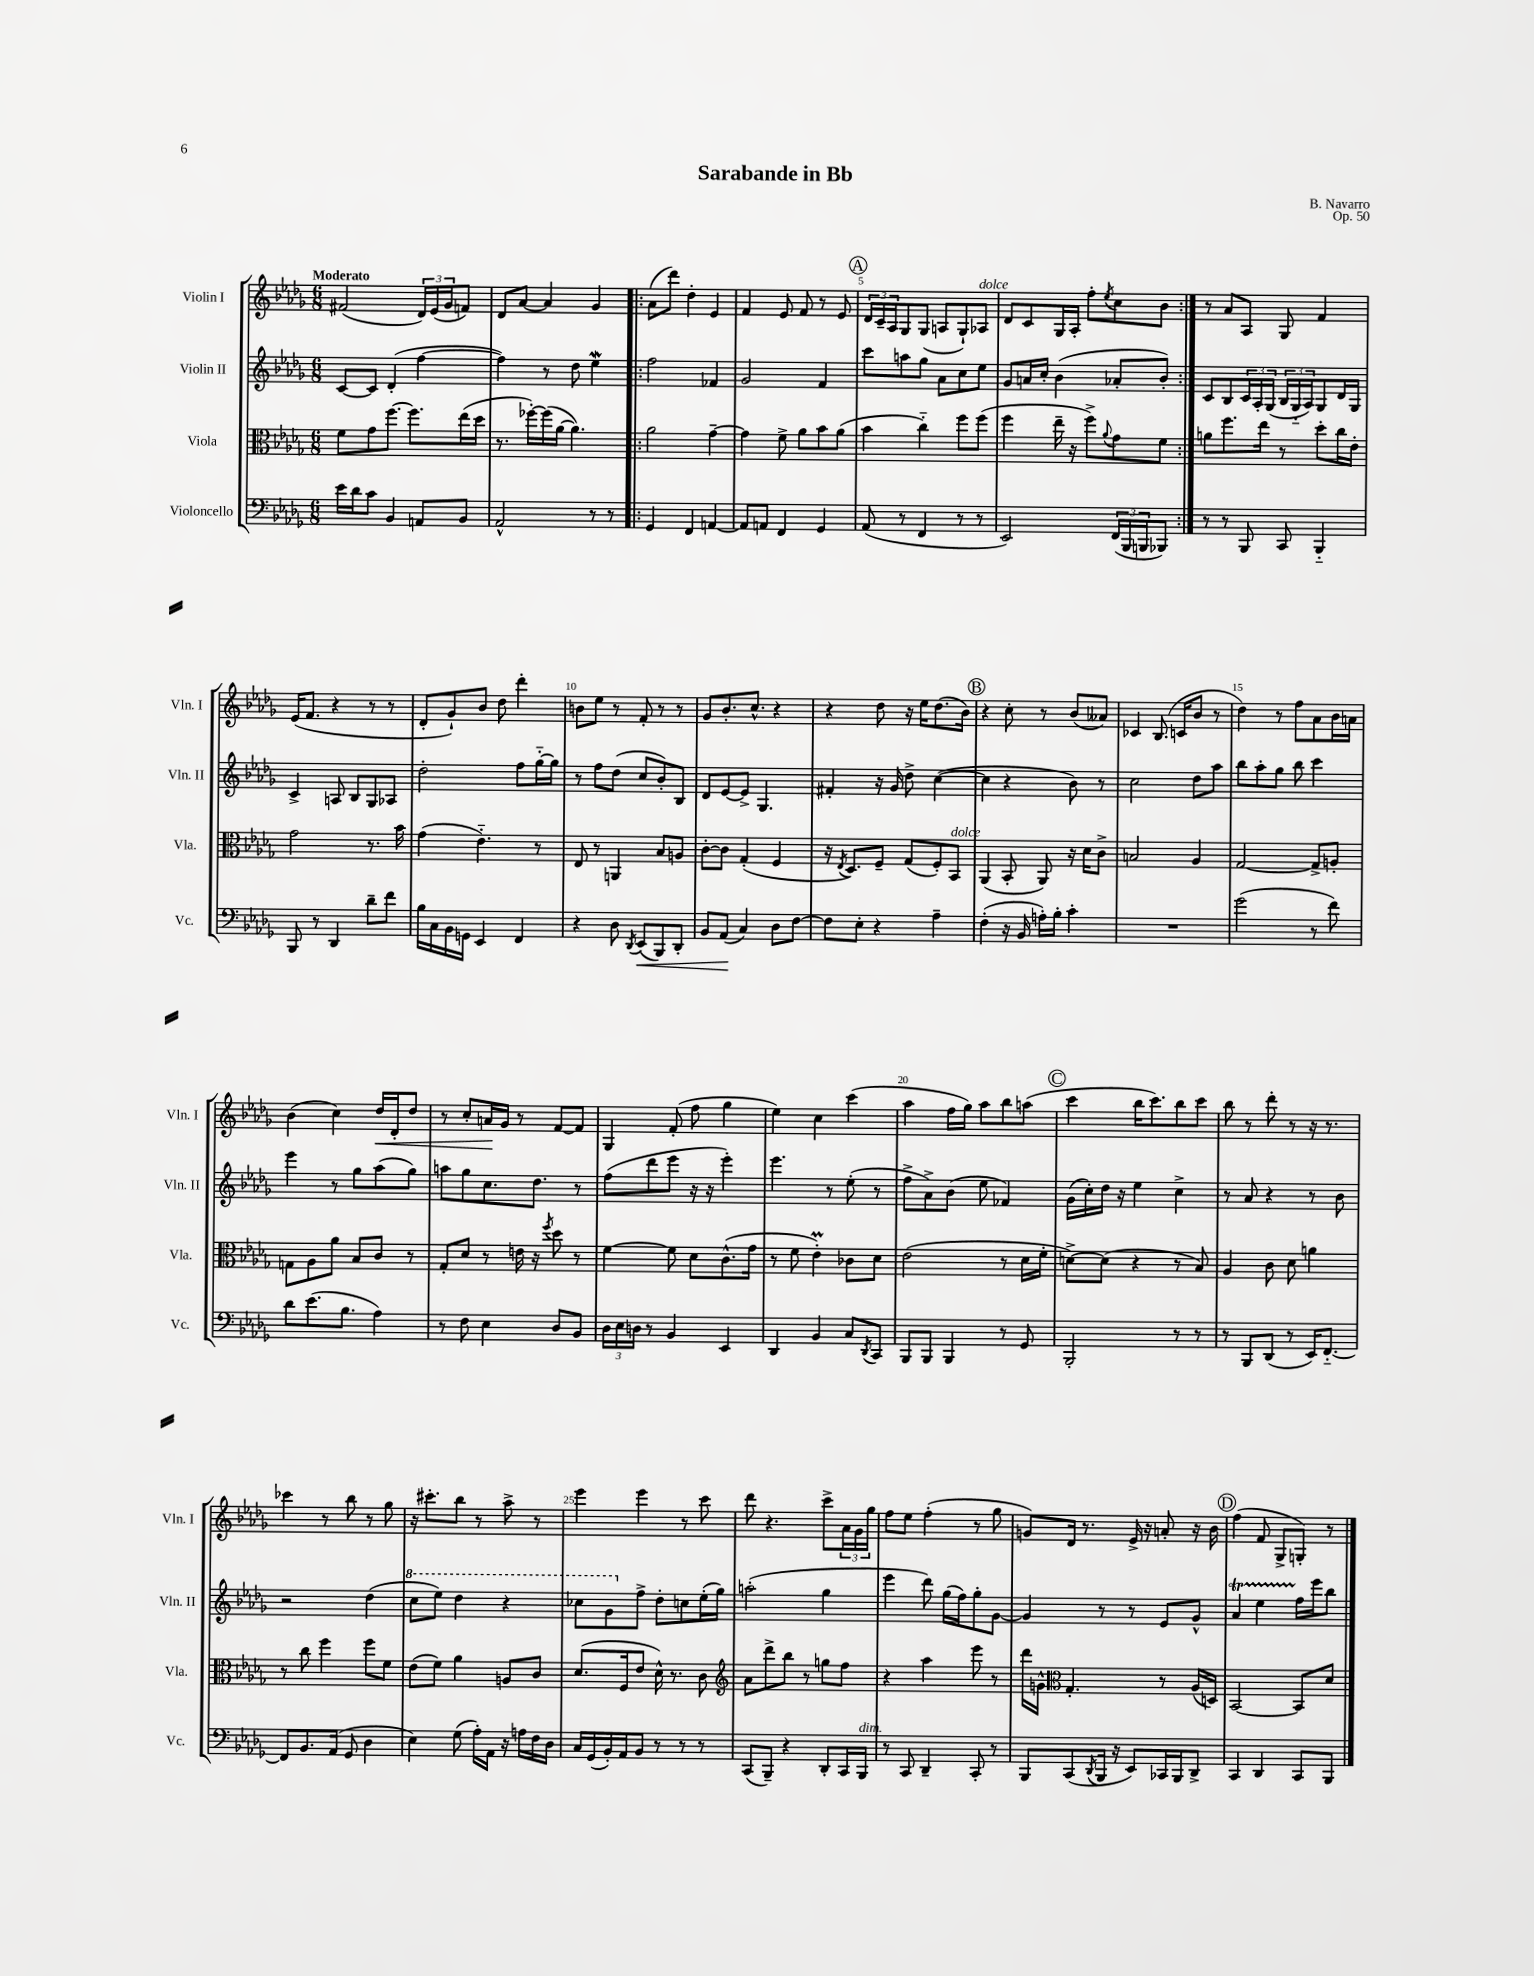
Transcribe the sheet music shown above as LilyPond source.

\header { title = "Sarabande in Bb" composer = "B. Navarro" opus = "Op. 50" }
<<
\new StaffGroup <<
\new Staff = "s0" \with { instrumentName = "Violin I" shortInstrumentName = "Vln. I" } {
    \clef treble \key des \major \numericTimeSignature \time 6/8 \tempo "Moderato"
    fis'2( \tuplet 3/2 { des'16) ees'16( ges'16 } f'8) |
    des'8 aes'8~ aes'4 ges'4 |
    \repeat volta 2 { aes'8( des'''8) des''4-. ees'4 |
    f'4 ees'8 f'8 r8 ees'8 |
    \mark \markup { \circle "A" } \tuplet 3/2 { des'16 c'16-- aes16 } ges8 ges8( a8 ges8-!) aes8^\markup { \italic "dolce" } |
    des'8 c'8 ges16 aes16-. f''8-. \acciaccatura { ees''8 } c''8 bes'8 | }
    r8 aes'8 aes8 ges8 f'4 |
    ees'16( f'8. r4 r8 r8 |
    des'8-. ges'8-!) bes'8 des''8 des'''4-. |
    b'8 ees''8 r8 f'8-. r8 r8 |
    ges'8 bes'8.-. c''8.-^ r4 |
    r4 des''8 r16 ees''16 des''8.( bes'16) |
    \mark \markup { \circle "B" } r4 c''8-. r8 bes'8( aeses'8) |
    ces'4 bes8.( c'16 bes'8 r8 |
    des''4) r8 f''8 aes'8 bes'16 a'16 |
    bes'4( c''4) des''16\< des'16-. des''8 |
    r8 c''8-. a'16\! ges'16 r8 f'8~ f'8 |
    ges4 f'8-.( f''8 ges''4 |
    ees''4) c''4 c'''4( |
    aes''4 f''16 ges''16) aes''8 bes''8 a''8( |
    \mark \markup { \circle "C" } c'''4 bes''16 c'''8.) bes''8 c'''8 |
    bes''8 r8 des'''8-. r8 r16 r8. |
    ces'''4 r8 bes''8 r8 ges''8 |
    r16 cis'''8.-. bes''8 r8 aes''8-> r8 |
    ees'''4 ees'''4 r8 c'''8 |
    des'''8 r4. c'''8-> \tuplet 3/2 { aes'16 ges'16 ges''16 } |
    f''8 ees''8 f''4-.( r8 ges''8 |
    g'8) des'16 r8. ees'16-> r16 a'8-. r16 bes'16 |
    \mark \markup { \circle "D" } f''4( f'8 ges8-> g8-.) r8 \bar "|." |
}
\new Staff = "s1" \with { instrumentName = "Violin II" shortInstrumentName = "Vln. II" } {
    \clef treble \key des \major \numericTimeSignature \time 6/8
    c'8~ c'8 des'4-.( f''4~ |
    f''4) r8 des''8 ees''4\mordent |
    \repeat volta 2 { f''2 fes'4 |
    ges'2 f'4 |
    \mark \markup { \circle "A" } c'''8 a''8 ges''8 aes'8 c''8 ees''8 |
    ges'8 a'16 c''16-. bes'4( aes'8-. bes'8-.) | }
    c'8 bes8 \tuplet 3/2 { c'16 aes16-. ges16( } \tuplet 3/2 { bes16 ges16-_ aes16) } ges8 des'16 ges16 |
    c'4-> a8 bes8 ges8 aes8 |
    des''2-. f''8 ges''16~-_ ges''16 |
    r8 f''8 des''8( c''8 bes'8-.) bes8 |
    des'8 ees'8~ ees'8-> ges4. |
    fis'4-. r16 ges'16 des''8-> c''4~( |
    \mark \markup { \circle "B" } c''4 r4 bes'8) r8 |
    c''2 des''8 aes''8 |
    bes''8 aes''8-. ges''8 bes''8 c'''4 |
    ees'''4 r8 ges''8 aes''8( ges''8) |
    a''8 ges''8 c''8. des''8. r8 |
    f''8( des'''8 ees'''8 r16 r16 ees'''4-.) |
    ees'''4. r8 ees''8-.( r8 |
    f''8-> aes'8->) bes'8( ees''8 fes'4) |
    \mark \markup { \circle "C" } ges'16( c''16-.) des''16 r16 ees''4 c''4-> |
    r8 aes'8 r4 r8 bes'8 |
    r2 des''4( |
    \ottava #1 c'''8 ees'''8) des'''4 r4 |
    ces'''8 ges''8 \ottava #0 f''8-> des''8-. c''!8 ees''16-.( ges''16) |
    a''2-.( ges''4 |
    ees'''4 des'''8) ges''16( f''16) ges''8-. ges'8~ |
    ges'4 r8 r8 ees'8 ges'8-^ |
    \mark \markup { \circle "D" } aes'4\startTrillSpan ees''4 f''16\stopTrillSpan ees'''16 bes''8 \bar "|." |
}
\new Staff = "s2" \with { instrumentName = "Viola" shortInstrumentName = "Vla." } {
    \clef alto \key des \major \numericTimeSignature \time 6/8
    f'8 ges'8 f''8.~ f''8. ees''16( des''16 |
    r8. fes''16~-.) fes''16( aes'16~ aes'4.) |
    \repeat volta 2 { aes'2 ges'4~-- |
    ges'4 f'8-> aes'8 bes'8 aes'8( |
    \mark \markup { \circle "A" } bes'4 c''4-_) f''8 f''8( |
    f''4 ees''16-- r16 f''8->) \appoggiatura { aes'8 } ges'8 f'8 | }
    a'8 f''8. ees''16 r8 des''8-. c''16 ees'16-. |
    ges'2 r8. bes'16 |
    ges'4( ees'4.-_) r8 |
    ees8 r8 a,4 bes8 a8 |
    c'8~-. c'8 ges4-.( f4 |
    r16 \acciaccatura { ees8 } des8.) f8-- ges8( f8-.) bes,8^\markup { \italic "dolce" } |
    \mark \markup { \circle "B" } aes,4( bes,8-. aes,8) r16 des'16 c'8-> |
    b2 aes4 |
    ges2~ ges8-> a8-. |
    g8 aes8 aes'8 bes8 c'8 r8 |
    ges8-. des'8 r8 e'16 r16 \acciaccatura { f''8 } des''8 r8 |
    f'4~ f'8 des'8 c'8.-^( ges'16 |
    r8 f'8 ees'4-.\prall) ces'8 des'8 |
    ees'2( r8 des'16 f'16-. |
    \mark \markup { \circle "C" } d'8~->) d'8( r4 r8 bes8) |
    aes4 c'8 des'8 a'4 |
    r8 c''8 f''4 f''8 f'8 |
    ees'8( f'8) aes'4 a8 c'8 |
    des'8.( f16 ees'8 des'16-^) r8. c'8 |
    \clef treble aes'8 des'''8-> bes''8 r8 g''8 f''8 |
    r4 aes''4 ees'''8 r8 |
    des'''16 g'16-^ \clef alto ges4.-. r8 aes16( d16) |
    \mark \markup { \circle "D" } bes,2~ bes,8 des'8 \bar "|." |
}
\new Staff = "s3" \with { instrumentName = "Violoncello" shortInstrumentName = "Vc." } {
    \clef bass \key des \major \numericTimeSignature \time 6/8
    ees'16 des'16 c'8 bes,4 a,8 bes,8 |
    aes,2-^ r8 r8 |
    \repeat volta 2 { ges,4 f,4 a,4~ |
    a,8 a,8 f,4 ges,4 |
    \mark \markup { \circle "A" } aes,8( r8 f,4 r8 r8 |
    ees,2) \tuplet 3/2 { f,16( bes,,16 b,,16 } bes,,8) | }
    r8 r8 bes,,8 c,8 bes,,4-_ |
    bes,,8 r8 des,4 des'8-- f'8 |
    bes16 c16 bes,16 g,16 ees,4 f,4 |
    r4 des8 \acciaccatura { des,8 } ees,8\<( bes,,8) des,8-. |
    bes,8 aes,8\!( c4) des8 f8~ |
    f8 ees8-. r4 aes4-- |
    \mark \markup { \circle "B" } f4-.( r16 bes,16 a16-.) bes16-. c'4-. |
    R2. |
    ges'2( r8 f'8) |
    des'8 ees'8.( bes8. aes4) |
    r8 f8 ees4 des8 bes,8 |
    \tuplet 3/2 { des16 ees16 d16 } r8 bes,4 ees,4 |
    des,4 bes,4 c8 \acciaccatura { des,8 } c,8 |
    bes,,8 bes,,8 bes,,4 r8 ges,8 |
    \mark \markup { \circle "C" } bes,,2-. r8 r8 |
    r8 bes,,8 des,8( r8 ees,16) f,8.~-_ |
    f,8 bes,8. aes,16( ges,8 des4 |
    ees4) ges8( aes16-.) aes,16 r16 a16 f16 des16 |
    c16 ges,16( bes,16-.) aes,16 bes,8 r8 r8 r8 |
    c,8( bes,,8--) r4 des,8-. c,16 bes,,16^\markup { \italic "dim." } |
    r8 c,8 des,4-- c,8-. r8 |
    bes,,8 c,8( \acciaccatura { des,8 } bes,,16 r16 ees,8) ces,16 bes,,16 des,8-> |
    \mark \markup { \circle "D" } c,4 des,4 c,8 bes,,8 \bar "|." |
}
>>
>>
\layout { \context { \Score \override BarNumber.break-visibility = ##(#f #t #t) barNumberVisibility = #(every-nth-bar-number-visible 5) } }
